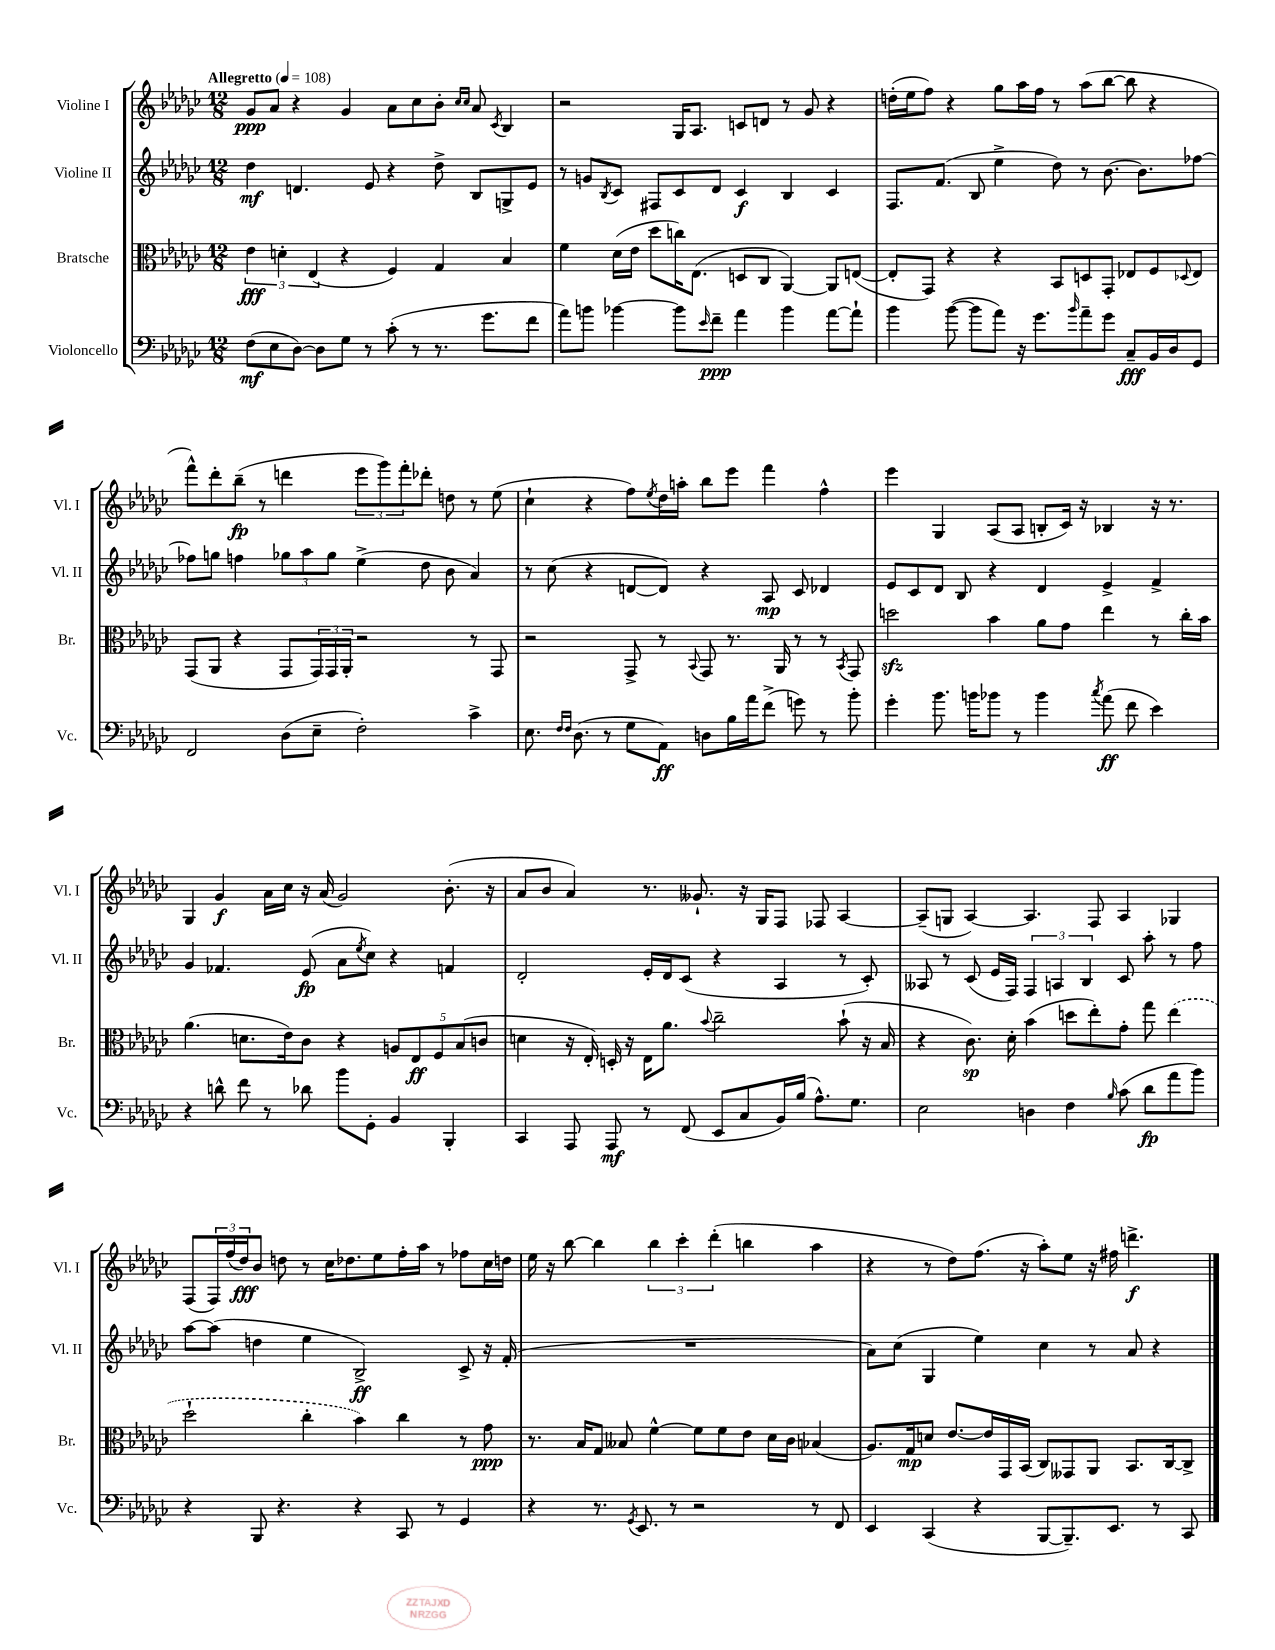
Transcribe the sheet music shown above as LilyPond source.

<<
\new StaffGroup <<
\new Staff = "s0" \with { instrumentName = "Violine I" shortInstrumentName = "Vl. I" } {
    \clef treble \key ges \major \numericTimeSignature \time 12/8 \tempo "Allegretto" 4 = 108
    ges'8\ppp aes'8 r4 ges'4 aes'8 ces''8 bes'8-. \grace { ces''16 ces''16 } aes'8 \acciaccatura { ces'8 } bes4 |
    r2 ges16 aes8. c'8 d'8 r8 ges'8 r4 |
    d''16-.( ees''16 f''8) r4 ges''8 aes''16 f''16 r8 aes''8( bes''8~ bes''8 r4 |
    f'''8-^) des'''8-. bes''8--\fp( r8 d'''4 \tuplet 3/2 { ees'''8 ges'''8) f'''8-. } des'''8-. d''8 r8 ees''8( |
    ces''4-! r4 f''8) \acciaccatura { ees''8 } des''16 a''16-. bes''8 ees'''8 f'''4 f''4-^ |
    ees'''4 ges4 aes8( aes8 b8-. ces'16) r16 bes4 r16 r8. |
    ges4 ges'4\f aes'16 ces''16 r16 aes'16( ges'2) bes'8.-.( r16 |
    aes'8 bes'8 aes'4) r8. geses'8.-! r16 ges16 f8 fes8 aes4~ |
    aes8--( g8 aes4~) aes4. f8 aes4 ges4 |
    f8( \tuplet 3/2 { f16) f''16( des''16\fff) } bes'8 d''8 r8 ces''16 des''8. ees''8 f''16-. aes''16 r8 fes''8 ces''16 d''16 |
    ees''16 r16 bes''8~ bes''4 \tuplet 3/2 { bes''4 ces'''4-. des'''4-.( } b''4 aes''4 |
    r4 r8 des''8) f''8.( r16 aes''8-.) ees''8 r16 fis''16 d'''4.->\f \bar "|." |
}
\new Staff = "s1" \with { instrumentName = "Violine II" shortInstrumentName = "Vl. II" } {
    \clef treble \key ges \major \numericTimeSignature \time 12/8
    des''4\mf d'4. ees'8 r4 des''8-> bes8 g8-> ees'8 |
    r8 g'8 \acciaccatura { bes8 } ces'8 fis8 ces'8 des'8 ces'4\f bes4 ces'4 |
    f8. f'8.( bes8 ees''4-> des''8) r8 bes'8.~ bes'8. fes''8~ |
    fes''8 g''8 f''4 \tuplet 3/2 { ges''8 aes''8 ges''8 } ees''4->( des''8 bes'8 aes'4) |
    r8 ces''8( r4 d'8~ d'8) r4 aes8\mp ces'8 des'4 |
    ees'8 ces'8 des'8 bes8 r4 des'4 ees'4-> f'4-> |
    ges'4 fes'4. ees'8\fp( aes'8 \acciaccatura { ees''8 } ces''8) r4 f'4 |
    des'2-. ees'16-. des'16 ces'8( r4 aes4 r8 ces'8-.) |
    aeses8 r8 ces'8( ees'16 f16) \tuplet 3/2 { f4 a4 bes4 } ces'8 aes''8-. r8 f''8 |
    aes''8~ aes''8( d''4 ees''4 bes2->\ff) ces'8-> r16 f'16-.( |
    R1. |
    aes'8) ces''8( ges4 ees''4) ces''4 r8 aes'8 r4 \bar "|." |
}
\new Staff = "s2" \with { instrumentName = "Bratsche" shortInstrumentName = "Br." } {
    \clef alto \key ges \major \numericTimeSignature \time 12/8
    \tuplet 3/2 { ees'4\fff d'4-. ees4( } r4 f4) ges4 bes4 |
    f'4 des'16( ees'16 des''8 c''16) ees8.( d8 ces8 aes,4~) aes,8 e8~( |
    e8-. ges,8) r4 r4 bes,8 d8 ges,8-. ees8 f8 \appoggiatura { des8 } ees8 |
    ges,8( aes,8 r4 ges,8 \tuplet 3/2 { ges,16) ges,16 aes,16-. } r2 r8 ges,8 |
    r2 ges,8-> r8 \appoggiatura { bes,8 } ges,8 r8. aes,16 r8 r8 \acciaccatura { bes,8 } ges,8 |
    d''2\sfz bes'4 aes'8 ges'8 ees''4 r8 ces''16-. bes'16 |
    aes'4.( d'8. ees'16) ces'8 r4 \tuplet 5/4 { a8 ees8\ff f8 bes8( c'8 } |
    d'4 r16 ees16-.) d16-. r16 ees16 aes'8. \appoggiatura { bes'8 } ces''2-- bes'8-!( r16 bes16 |
    r4 ces'8.\sp) des'16-. bes'4( d''8 ees''8-.) ges'8-. ges''8 \once \slurDashed ees''4( |
    des''2-! ces''4-. bes'4) ces''4 r8 ges'8\ppp |
    r8. bes16 ges8 beses8 f'4~-^ f'8 f'8 ees'8 des'16 ces'16 bes4( |
    aes8.) ges16\mp d'8 ees'8.~ ees'16 ges,16 bes,16( ces8) geses,8 aes,8 bes,8. ces16~ ces8-> \bar "|." |
}
\new Staff = "s3" \with { instrumentName = "Violoncello" shortInstrumentName = "Vc." } {
    \clef bass \key ges \major \numericTimeSignature \time 12/8
    f8\mf( ees8 des8~) des8 ges8 r8 ces'8-.( r8 r8. ges'8. f'8 |
    aes'8) b'8 bes'4~ bes'8 \grace { ees'16 } f'8--\ppp aes'4 bes'4 aes'8~ aes'8-! |
    bes'4 bes'8~( bes'8 aes'8) r16 ges'8. \grace { bes'16 } aes'8-- ges'8 ces8--\fff bes,16 des16 ges,8 |
    f,2 des8( ees8-- f2-.) ces'4-> |
    ees8. \grace { f16 f16 } des8.( r8 ges8 aes,8\ff) d8 bes16 aes'16 f'8->( g'8) r8 bes'8-. |
    ges'4-. bes'8. b'16 bes'8 r8 bes'4 \acciaccatura { ces''8 } aes'8\ff( f'8 ees'4) |
    r4 d'8-^ f'8 r8 des'8 bes'8 ges,8-. bes,4 bes,,4-. |
    ces,4 aes,,8 aes,,8\mf r8 f,8( ees,8 ces8 bes,16) bes16( aes8.-^) ges8. |
    ees2 d4 f4 \grace { bes16 } ces'8( des'8\fp aes'8 bes'8) |
    r4 bes,,8 r4. r4 ces,8 r8 ges,4 |
    r4 r8. \acciaccatura { ges,8 } ees,8. r8 r2 r8 f,8 |
    ees,4 ces,4( r4 bes,,8~ bes,,8.--) ees,8. r8 ces,8 \bar "|." |
}
>>
>>
\layout { \context { \Score \remove "Bar_number_engraver" } }
